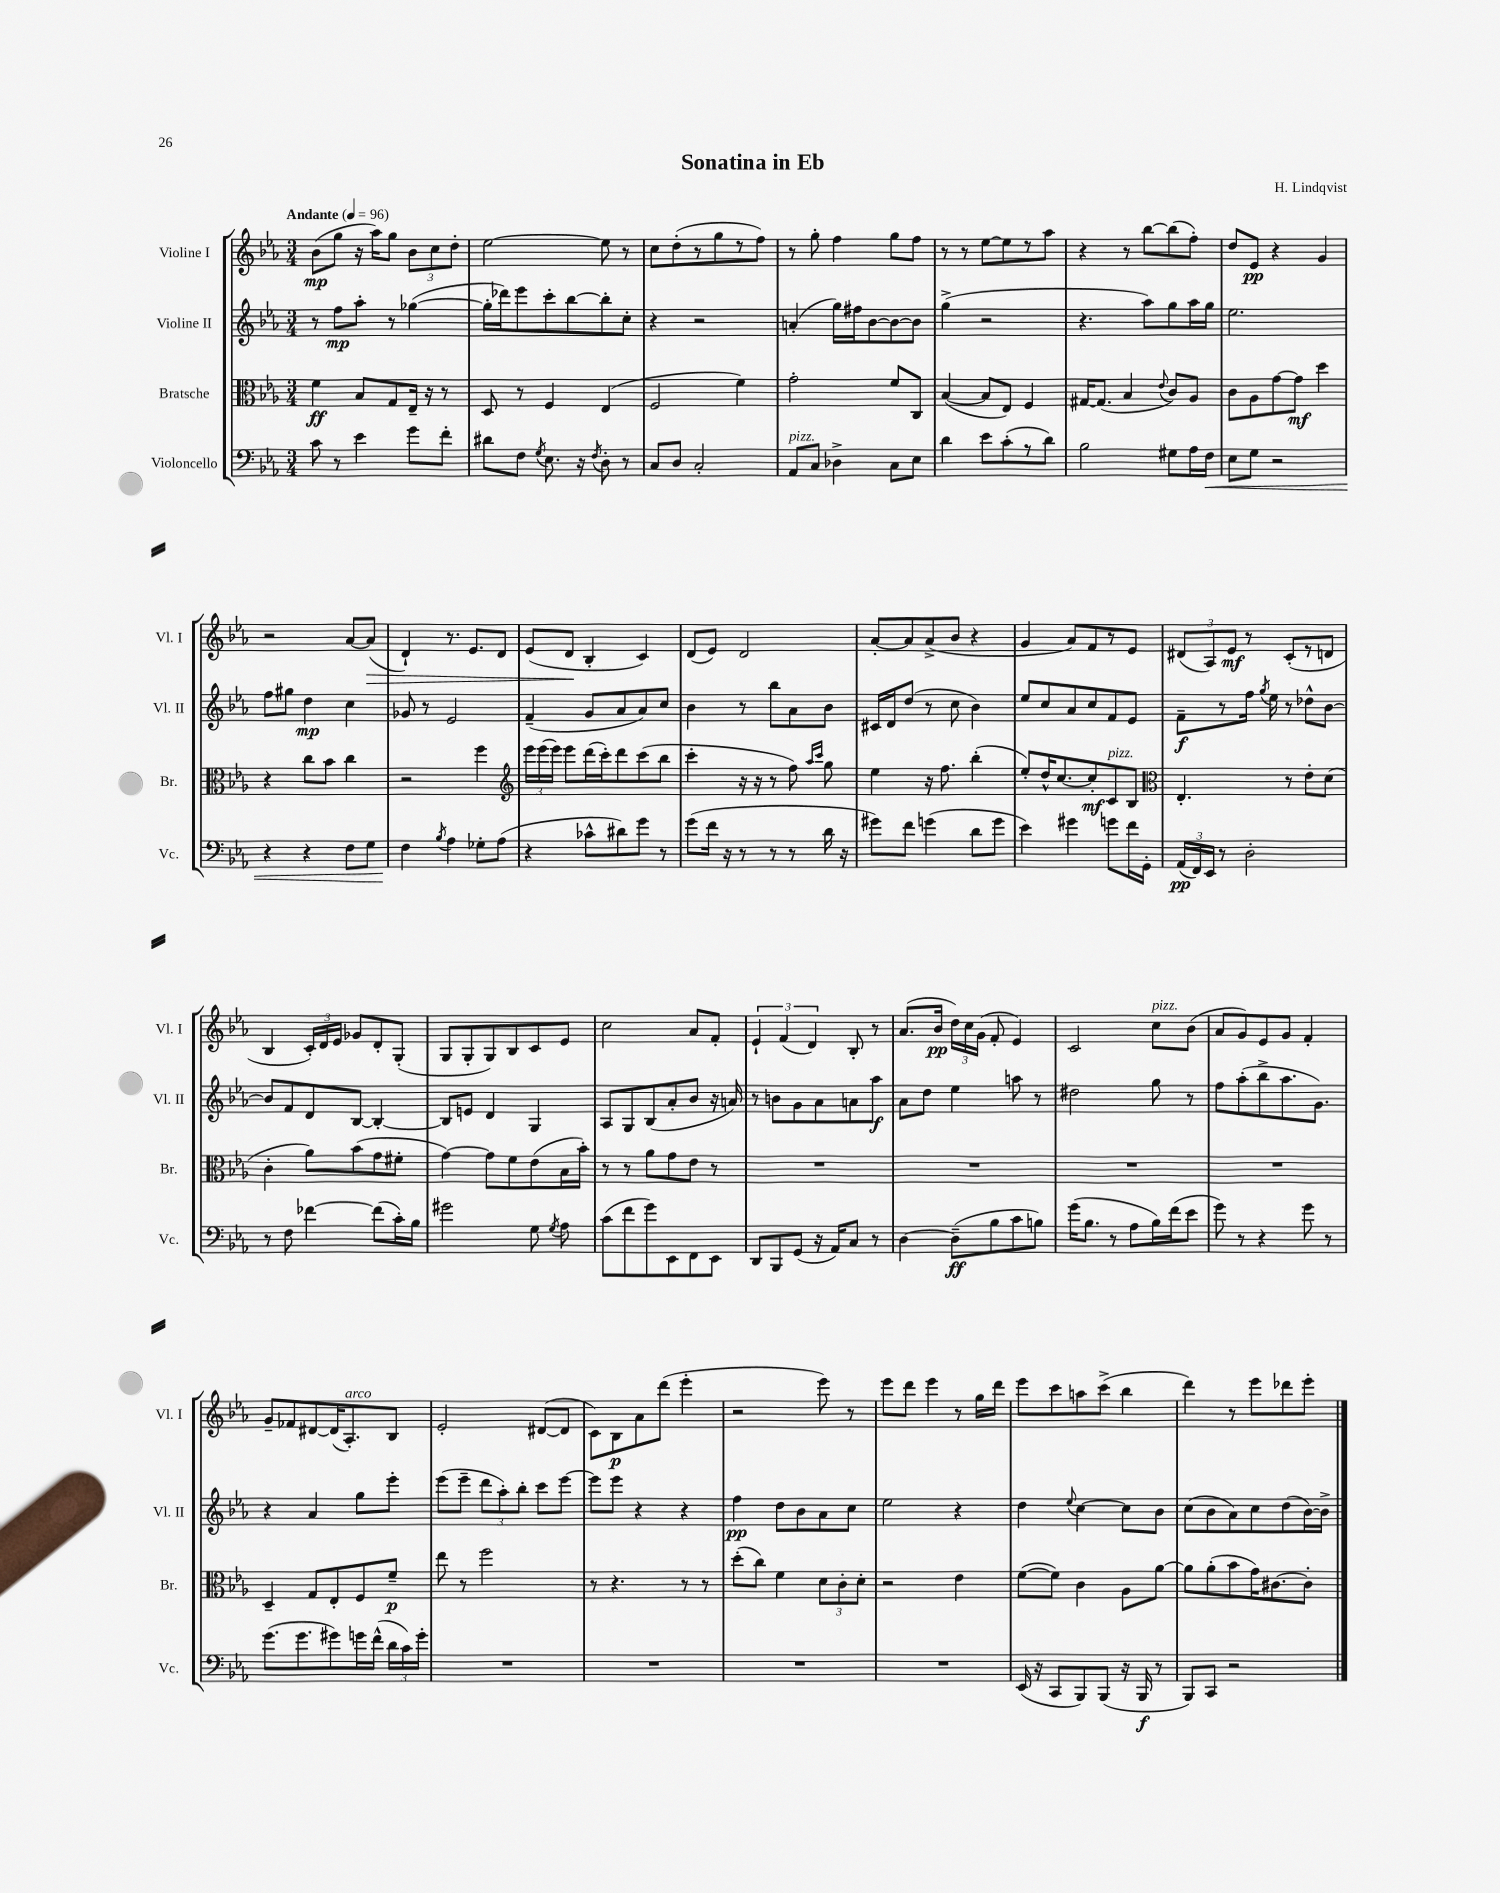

**kern	**dynam	**kern	**dynam	**kern	**dynam	**kern	**dynam
*part4	*part4	*part3	*part3	*part2	*part2	*part1	*part1
*staff4	*staff4	*staff3	*staff3	*staff2	*staff2	*staff1	*staff1
*I"Violoncello	*	*I"Bratsche	*	*I"Violine II	*	*I"Violine I	*
*I'Vc.	*	*I'Br.	*	*I'Vl. II	*	*I'Vl. I	*
*clefF4	*	*clefC3	*	*clefG2	*	*clefG2	*
*k[b-e-a-]	*	*k[b-e-a-]	*	*k[b-e-a-]	*	*k[b-e-a-]	*
*M3/4	*	*M3/4	*	*M3/4	*	*M3/4	*
*MM96	*	*MM96	*	*MM96	*	*MM96	*
=1	=1	=1	=1	=1	=1	=1	=1
!	!	!	!	!	!	!LO:TX:a:B:t=Andante	!
8c\	.	4f\	ff	8r	.	(8b-\L	mp
8r	.	.	.	8ff\L	mp	8gg\J	.
4e-\	.	8B-/L	.	8aa-'\J	.	16r	.
.	.	.	.	.	.	16aa-\KL)	.
.	.	8G/	.	8r	.	8gg\J	.
8g\L	.	16E-~/Jk	.	([4gg-X\	.	12b-\L	.
.	.	16r	.	.	.	.	.
.	.	.	.	.	.	12cc\	.
8f'\J	.	8r	.	.	.	.	.
.	.	.	.	.	.	12dd'\J	.
=2	=2	=2	=2	=2	=2	=2	=2
8d#X\L	.	8D/	.	16gg-'\LL]	.	[2ee-\	.
.	.	.	.	16ddd-X\J)	.	.	.
8F\J	.	8r	.	8eee-\	.	.	.
8qG/	.	.	.	.	.	.	.
8.E-\	.	4F/	.	8ccc'\	.	.	.
.	.	.	.	[8bb-\	.	.	.
16r	.	.	.	.	.	.	.
8qF/	.	.	.	.	.	.	.
8D'\	.	(4E-/	.	8bb-'\]	.	8ee-\]	.
8r	.	.	.	8cc'\J	.	8r	.
=3	=3	=3	=3	=3	=3	=3	=3
8C/L	.	2F/	.	4r	.	8cc\L	.
8D/J	.	.	.	.	.	(8dd'\	.
2C'/	.	.	.	2r	.	8r	.
.	.	.	.	.	.	8gg\	.
.	.	4f\)	.	.	.	8r	.
.	.	.	.	.	.	8ff\J)	.
=4	=4	=4	=4	=4	=4	=4	=4
!LO:TX:a:i:t=pizz.	!	!	!	!	!	!	!
8AA-/L	.	2g'\	.	(4an'/	.	8r	.
8C/J	.	.	.	.	.	8gg'\	.
4D-X^\	.	.	.	16gg\LL)	.	4ff\	.
.	.	.	.	16ff#X\J	.	.	.
.	.	.	.	[8b-\	.	.	.
8C\L	.	8f/L	.	8b-\_	.	8gg\L	.
8E-\J	.	8C/J	.	8b-\J]	.	8ff\J	.
=5	=5	=5	=5	=5	=5	=5	=5
4d\	.	([4B-/	.	(4gg^\	.	8r	.
.	.	.	.	.	.	8r	.
8e-\L	.	8B-/L]	.	2r	.	[8ee-\L	.
(8c'\	.	8E-/J)	.	.	.	8ee-\]	.
8r	.	4F/	.	.	.	8r	.
8d\J)	.	.	.	.	.	8aa-\J	.
=6	=6	=6	=6	=6	=6	=6	=6
2B-\	.	[16G#X/KL	.	4.r	.	4r	.
.	.	(8.G#/J]	.	.	.	.	.
.	.	4B-/	.	.	.	8r	.
.	.	.	.	8aa-\L)	.	[8bb-\L	.
.	.	8qqe-/	.	.	.	.	.
8G#X\L	.	8c/L)	.	8gg\	.	(8bb-\]	.
16A-\L	.	8A-/J	.	16aa-\L	.	8ff'\J)	.
!	!LO:HP:b	!	!	!	!	!	!
16F\JJ	<	.	.	16gg\JJ	.	.	.
=7	=7	=7	=7	=7	=7	=7	=7
8E-\L	.	8c\L	.	2.ee-\	.	8dd/L	.
8G\J	.	8A-\	.	.	.	8e-/J	pp
2r	.	[8g\	.	.	.	4r	.
.	.	8g\J]	mf	.	.	.	.
.	.	4dd\	.	.	.	4g/	.
!!LO:LB:g=z
=8	=8	=8	=8	=8	=8	=8	=8
4r	.	4r	.	8ff\L	.	2r	.
.	.	.	.	8gg#X\J	.	.	.
4r	.	8cc\L	.	4dd\	mp	.	.
.	.	8b-\J	.	.	.	.	.
8F\L	.	4cc\	.	4cc\	.	[8a-/L	.
!	!	!	!	!	!	!	!LO:HP:b
8G\J	.	.	.	.	.	(8a-/J]	>
=9	=9	=9	=9	=9	=9	=9	=9
4F\	.	2r	.	8g-X/	.	4d`/)	.
.	.	.	.	8r	.	.	.
8qB-/	.	.	.	.	.	.	.
4A-\	[	.	.	2e-/	.	8.r	.
.	.	.	.	.	.	8.e-/L	.
8G-X'\L	.	4ff\	.	.	.	.	.
(8A-\J	.	.	.	.	.	8d/J	.
=10	=10	=10	=10	=10	=10	=10	=10
*	*	*clefG2	*	*	*	*	*
4r	.	24eee-\LL	.	(4f~/	.	(8e-/L	.
.	.	(24eee-\	.	.	.	.	.
.	.	24eee-\JJ)	.	.	.	.	.
.	.	8eee-\L	.	.	.	8d/J	.
8c-X^^\L	.	(16ddd\L	.	8g/L	.	4B-'/	]
.	.	16ccc'\J)	.	.	.	.	.
8d#X\)	.	8ddd\	.	8a-/	.	.	.
8g\J	.	(8ccc\	.	8a-/)	.	4c/)	.
8r	.	8bb-\J	.	8cc/J	.	.	.
=11	=11	=11	=11	=11	=11	=11	=11
(8g\L	.	4ccc'\	.	4b-\	.	(8d/L	.
16f\Jk	.	.	.	.	.	8e-/J)	.
16r	.	.	.	.	.	.	.
8r	.	16r	.	8r	.	2d/	.
.	.	16r	.	.	.	.	.
8r	.	8r	.	8bb-\L	.	.	.
8r	.	8ff\)	.	8a-\	.	.	.
.	.	16qqaa-/LL	.	.	.	.	.
.	.	16qqccc/JJ	.	.	.	.	.
16d\	.	8gg\	.	8b-\J	.	.	.
16r	.	.	.	.	.	.	.
=12	=12	=12	=12	=12	=12	=12	=12
8g#X\L)	.	4ee-\	.	16c#X/LL	.	[8a-'/L	.
.	.	.	.	16d/J	.	.	.
8f\J	.	.	.	(8dd/J	.	8a-/]	.
(4gn\	.	16r	.	8r	.	(8a-^/	.
.	.	8.ff\	.	.	.	.	.
.	.	.	.	8cc\	.	8b-/J	.
8d\L	.	(4bb-'\	.	4b-\)	.	4r	.
8g\J	.	.	.	.	.	.	.
=13	=13	=13	=13	=13	=13	=13	=13
4e-\)	.	8ee-'/L)	.	8ee-/L	.	4g/	.
.	.	16dd^^/K	.	8cc/	.	.	.
.	.	[8.cc/	.	.	.	.	.
4g#X\	.	.	.	8a-/	.	8a-/L)	.
.	.	8cc'/]	mf	8cc/	.	8f/	.
!	!	!LO:TX:a:i:t=pizz.	!	!	!	!	!
8gn\L	.	8c/	.	8f/	.	8r	.
16f\L	.	8B-/J	.	8e-/J	.	8e-/J	.
16GG'\JJ	.	.	.	.	.	.	.
=14	=14	=14	=14	=14	=14	=14	=14
*	*	*clefC3	*	*	*	*	*
(24AA-/LL	pp	4.E-'/	.	8f~\L	f	(12d#X/L	.
24FF/)	.	.	.	.	.	.	.
24EE-/JJ	.	.	.	.	.	12A-/)	.
8r	.	.	.	8r	.	.	.
.	.	.	.	.	.	12e-/J	mf
2D'\	.	.	.	16ff\Jk	.	8r	.
.	.	.	.	8qgg/	.	.	.
.	.	.	.	16ee-\	.	.	.
.	.	8r	.	8r	.	(8c'/L	.
.	.	8e-'\L	.	8dd-X^^\L	.	8r	.
.	.	(8d\J	.	[8b-\J	.	8dn/J	.
!!LO:LB:g=z
=15	=15	=15	=15	=15	=15	=15	=15
8r	.	4c'\	.	8b-/L]	.	4B-/	.
8F\	.	.	.	8f/	.	.	.
[4f-X\	.	8a-\L)	.	8d/	.	24c'/LL)	.
.	.	.	.	.	.	24d/	.
.	.	.	.	.	.	24e-/JJ	.
.	.	(8b-\	.	[8B-/J	.	8g-X/L	.
(8f-\L]	.	8g\	.	4B-'/_	.	8d'/	.
16c'\L)	.	8f#X'\J	.	.	.	(8G'/J	.
16B-\JJ	.	.	.	.	.	.	.
=16	=16	=16	=16	=16	=16	=16	=16
2g#X\	.	[4g\)	.	8B-/L]	.	8G/L	.
.	.	.	.	8en/J	.	8G'/	.
.	.	8g\L]	.	4d/	.	8G/)	.
.	.	8f\	.	.	.	8B-/	.
8G\	.	(8e-\	.	4G/	.	8c/	.
8qG/	.	.	.	.	.	.	.
8A-\	.	16B-\L	.	.	.	8e-/J	.
.	.	16b-'\JJ)	.	.	.	.	.
=17	=17	=17	=17	=17	=17	=17	=17
(8c\L	.	8r	.	8A-/L	.	2cc\	.
8f\	.	8r	.	8G/	.	.	.
8g\)	.	8a-\L	.	(8B-/	.	.	.
8EE-\	.	8g\	.	8a-'/	.	.	.
8FF\	.	8e-\J	.	8b-/J	.	8a-/L	.
8EE-\J	.	8r	.	16r	.	8f'/J	.
.	.	.	.	16an/)	.	.	.
=18	=18	=18	=18	=18	=18	=18	=18
8DD/L	.	2.r	.	8r	.	6e-`/	.
8BBB-/	.	.	.	8bn\L	.	.	.
.	.	.	.	.	.	(6f/	.
(8GG/J	.	.	.	8g\	.	.	.
.	.	.	.	.	.	6d/)	.
16r	.	.	.	8a-\	.	.	.
16AA-/KL)	.	.	.	.	.	.	.
8C/J	.	.	.	8an\	.	8B-'/	.
8r	.	.	.	8aa-\J	f	8r	.
=19	=19	=19	=19	=19	=19	=19	=19
[4D\	.	2.r	.	8a-\L	.	(8.a-/L	.
.	.	.	.	8dd\J	.	.	.
.	.	.	.	.	.	16b-/Jk	pp
(8D~\L]	ff	.	.	4ee-\	.	24dd\LL)	.
.	.	.	.	.	.	24cc\	.
.	.	.	.	.	.	(24g\JJ	.
8B-\	.	.	.	.	.	8f'/	.
8c\	.	.	.	8aan\	.	4e-/)	.
8Bn\J)	.	.	.	8r	.	.	.
=20	=20	=20	=20	=20	=20	=20	=20
(16g\KL	.	2.r	.	2dd#X\	.	2c/	.
8.B-\J	.	.	.	.	.	.	.
8r	.	.	.	.	.	.	.
8A-\L	.	.	.	.	.	.	.
!	!	!	!	!	!	!LO:TX:a:i:t=pizz.	!
16B-\L)	.	.	.	8gg\	.	8cc\L	.
(16f\J	.	.	.	.	.	.	.
8e-\J	.	.	.	8r	.	(8b-\J	.
=21	=21	=21	=21	=21	=21	=21	=21
8g\)	.	2.r	.	8ff\L	.	8a-/L	.
8r	.	.	.	(8aa-'\	.	8g/)	.
4r	.	.	.	8bb-^\	.	8e-/	.
.	.	.	.	8.aa-\	.	8g/J	.
8g\	.	.	.	.	.	4f'/	.
.	.	.	.	8.g\J)	.	.	.
8r	.	.	.	.	.	.	.
!!LO:LB:g=z
=22	=22	=22	=22	=22	=22	=22	=22
(8.g\L	.	4D~/	.	4r	.	8g~/L	.
.	.	.	.	.	.	8f-X/	.
8.g\	.	.	.	.	.	.	.
.	.	8G/L	.	4a-/	.	[8d#X/	.
8g#X\)	.	8E-'/	.	.	.	(16d#/K]	.
!	!	!	!	!	!	!LO:TX:a:i:t=arco	!
.	.	.	.	.	.	8.A-'/)	.
16gn\L	.	8F/	.	8gg\L	.	.	.
(16f^^\JJ	.	.	.	.	.	.	.
24d\LL	.	8f~/J	p	8eee-'\J	.	8B-/J	.
24c\)	.	.	.	.	.	.	.
24g'\JJ	.	.	.	.	.	.	.
=23	=23	=23	=23	=23	=23	=23	=23
2.r	.	8ee-\	.	(8eee-\L	.	2e-'/	.
.	.	8r	.	8eee-~\J	.	.	.
.	.	2ff\	.	12ddd\L	.	.	.
.	.	.	.	12aa-'\)	.	.	.
.	.	.	.	12bb-'\J	.	.	.
.	.	.	.	8ccc\L	.	([8d#X/L	.
.	.	.	.	[8eee-\J	.	8d#/J]	.
=24	=24	=24	=24	=24	=24	=24	=24
2.r	.	8r	.	8eee-\L]	.	8c\L)	.
.	.	4.r	.	8eee-\J	.	8B-\	p
.	.	.	.	4r	.	8a-\	.
.	.	.	.	.	.	(8ddd\J	.
.	.	8r	.	4r	.	4eee-'\	.
.	.	8r	.	.	.	.	.
=25	=25	=25	=25	=25	=25	=25	=25
2.r	.	(8dd'\L	.	4ff\	pp	2r	.
.	.	8cc\J)	.	.	.	.	.
.	.	4f\	.	8dd\L	.	.	.
.	.	.	.	8b-\	.	.	.
.	.	12d\L	.	8a-\	.	8eee-\)	.
.	.	12c'\	.	.	.	.	.
.	.	.	.	8cc\J	.	8r	.
.	.	12d'\J	.	.	.	.	.
=26	=26	=26	=26	=26	=26	=26	=26
2.r	.	2r	.	2ee-\	.	8eee-\L	.
.	.	.	.	.	.	8ddd\J	.
.	.	.	.	.	.	4eee-\	.
.	.	4e-\	.	4r	.	8r	.
.	.	.	.	.	.	16gg\LL	.
.	.	.	.	.	.	16ddd\JJ	.
=27	=27	=27	=27	=27	=27	=27	=27
(16EE-/	.	([8f\L	.	4dd\	.	8eee-\L	.
16r	.	.	.	.	.	.	.
8CC/L	.	8f\J])	.	.	.	8ccc\	.
.	.	.	.	8qqee-/	.	.	.
8BBB-/)	.	4c\	.	[4cc\	.	8aan\	.
(8BBB-/J	.	.	.	.	.	(8ccc^\J	.
16r	.	8A-\L	.	8cc\L]	.	4bb-\	.
16BBB-/	f	.	.	.	.	.	.
8r	.	[8a-\J	.	8b-\J	.	.	.
=28	=28	=28	=28	=28	=28	=28	=28
8BBB-/L)	.	8a-\L]	.	(8cc\L	.	4ddd\)	.
8CC/J	.	(8a-'\	.	8b-\	.	.	.
2r	.	8b-\	.	8a-\)	.	8r	.
.	.	16g\K)	.	8cc\	.	8eee-\L	.
.	.	[8.c#X\	.	.	.	.	.
.	.	.	.	(8dd\	.	8ddd-X\	.
.	.	8c#'\J]	.	[16b-\L)	.	8eee-'\J	.
.	.	.	.	16b-^\JJ]	.	.	.
==	==	==	==	==	==	==	==
*-	*-	*-	*-	*-	*-	*-	*-
